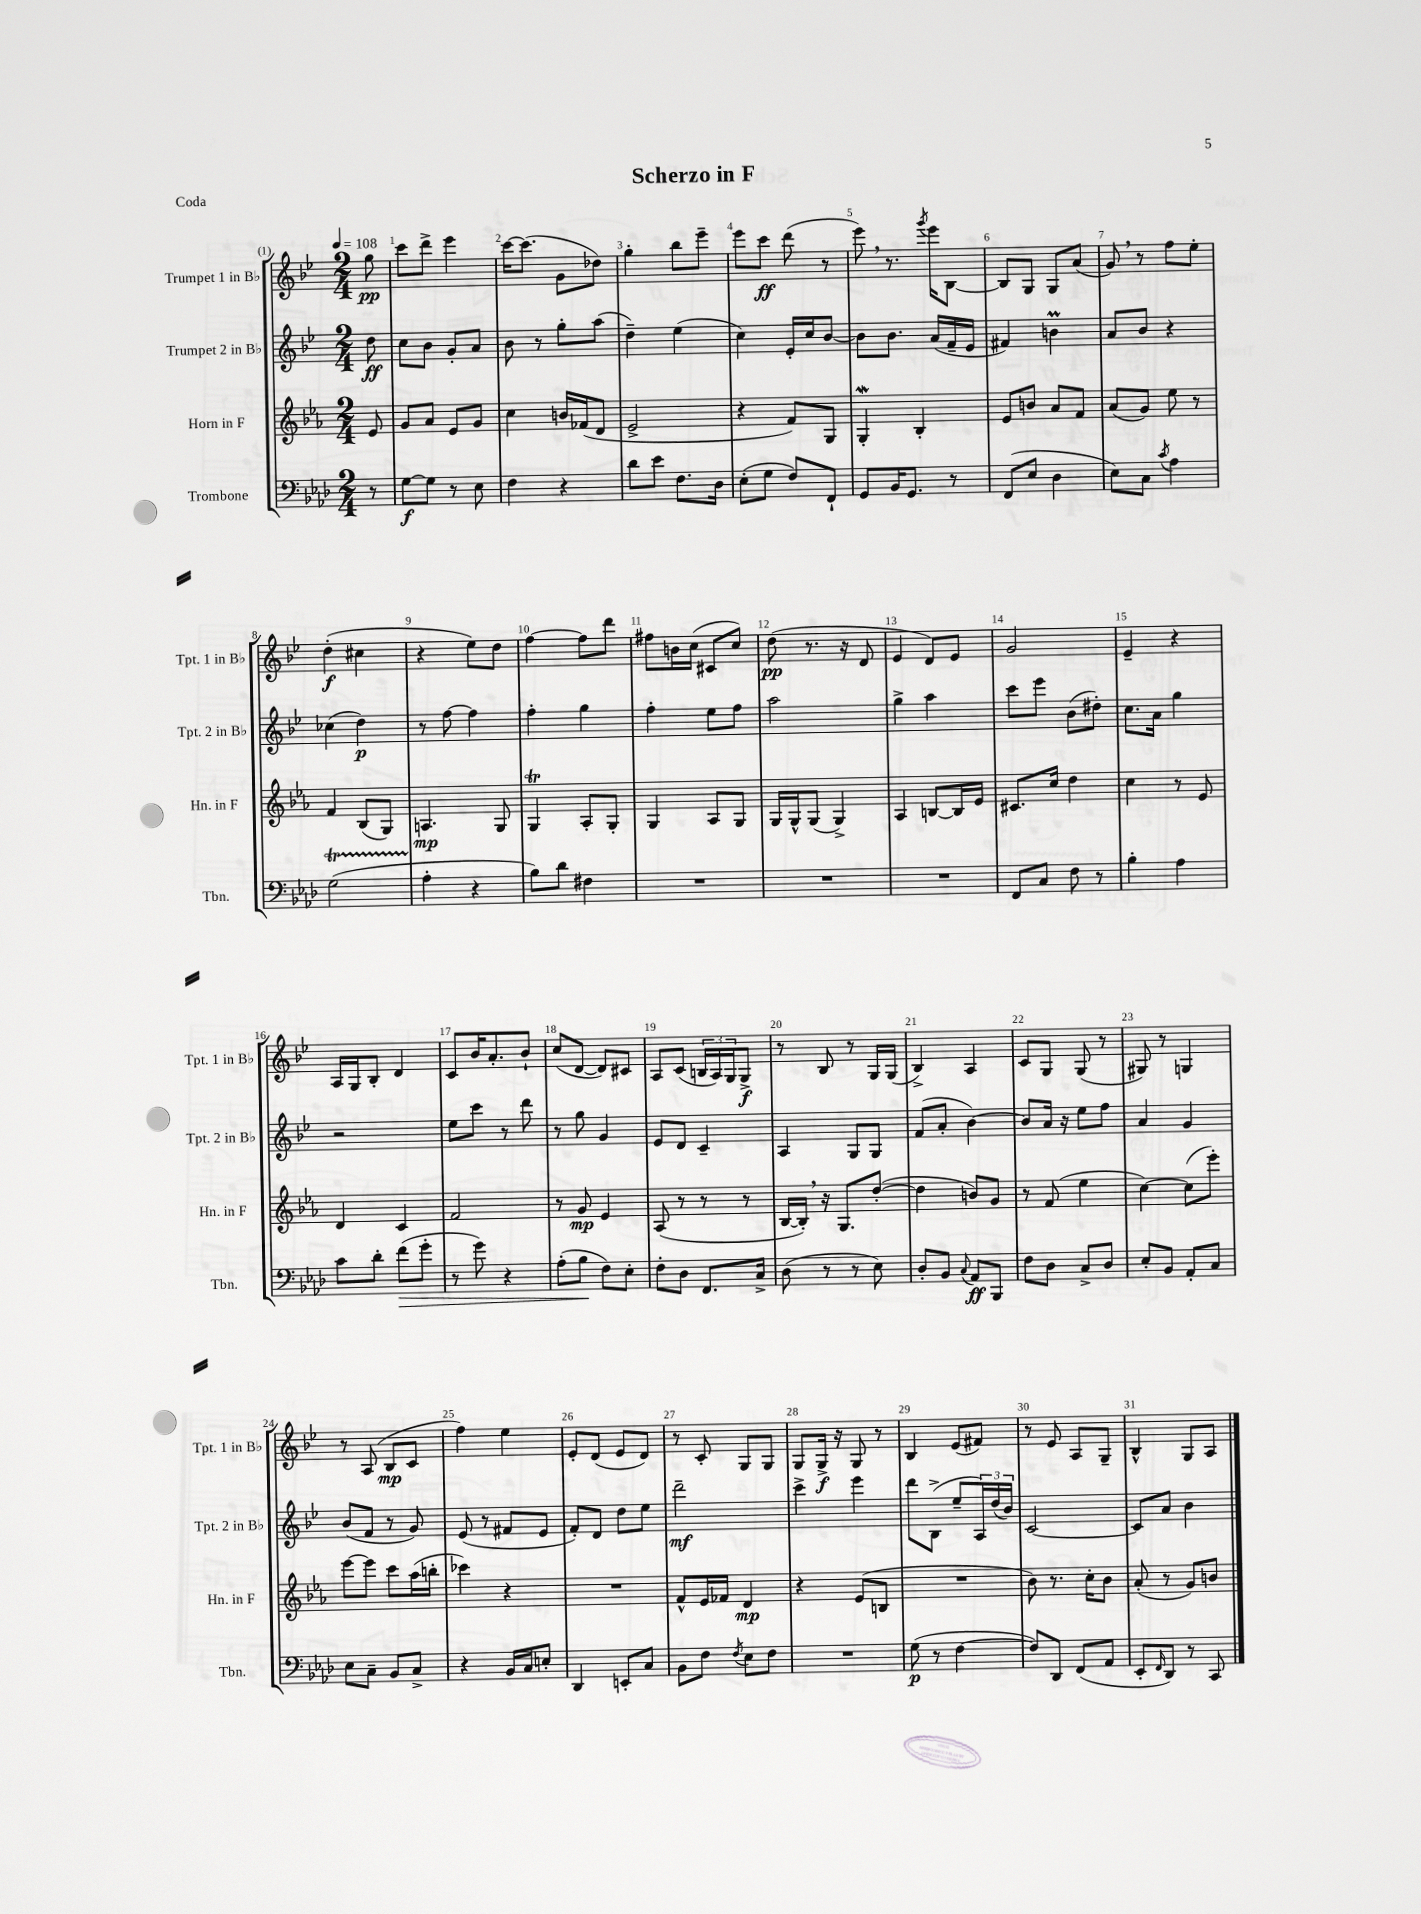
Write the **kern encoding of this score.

**kern	**dynam	**kern	**dynam	**kern	**dynam	**kern	**dynam
*part4	*part4	*part3	*part3	*part2	*part2	*part1	*part1
*staff4	*staff4	*staff3	*staff3	*staff2	*staff2	*staff1	*staff1
*I"Trombone	*	*I"Horn in F	*	*I"Trumpet 2 in B♭	*	*I"Trumpet 1 in B♭	*
*I'Tbn.	*	*I'Hn. in F	*	*I'Tpt. 2 in B♭	*	*I'Tpt. 1 in B♭	*
*clefF4	*	*clefG2	*	*clefG2	*	*clefG2	*
*k[b-e-a-d-]	*	*k[b-e-a-]	*	*k[b-e-]	*	*k[b-e-]	*
*M2/4	*	*M2/4	*	*M2/4	*	*M2/4	*
*MM108	*	*MM108	*	*MM108	*	*MM108	*
=	=	=	=	=	=	=	=
8r	.	8e-/	.	8dd\	ff	8gg\	pp
=1	=1	=1	=1	=1	=1	=1	=1
[8G\L	f	8g/L	.	8cc\L	.	8ccc\L	.
8G\J]	.	8a-/J	.	8b-\J	.	8ddd^\J	.
8r	.	8e-/L	.	8g'/L	.	4eee-\	.
8E-\	.	8g/J	.	8a/J	.	.	.
=2	=2	=2	=2	=2	=2	=2	=2
4F\	.	4cc\	.	8b-\	.	[16ccc\KL	.
.	.	.	.	.	.	(8.ccc\J]	.
.	.	.	.	8r	.	.	.
4r	.	16bn/LL	.	8gg'\L	.	8g\L	.
.	.	(16f-X/J	.	.	.	.	.
.	.	8d/J	.	(8aa\J	.	8dd-X\J)	.
=3	=3	=3	=3	=3	=3	=3	=3
8d-\L	.	2e-^/	.	4dd~\)	.	4gg'\	.
8e-\J	.	.	.	.	.	.	.
8.F\L	.	.	.	(4ee-\	.	8bb-\L	.
.	.	.	.	.	.	8eee-~\J	.
16D-\Jk	.	.	.	.	.	.	.
=4	=4	=4	=4	=4	=4	=4	=4
(8E-'\L	.	4r	.	4cc\)	.	8eee-\L	.
8G\J	.	.	.	.	.	8ccc\J	ff
8F/L)	.	8f/L)	.	16e-'/LL	.	(8ddd\	.
.	.	.	.	16cc/J	.	.	.
8FF`/J	.	8G/J	.	[8b-/J	.	8r	.
=5	=5	=5	=5	=5	=5	=5	=5
8GG/L	.	4GW'/	.	8b-\L]	.	8eee-,\)	.
16BB-/K	.	.	.	8.b-\J	.	8.r	.
8.GG/J	.	.	.	.	.	.	.
.	.	4B-'/	.	.	.	.	.
.	.	.	.	.	.	8qggg/	.
.	.	.	.	(16a/LL	.	16eee-\KL	.
8r	.	.	.	16f~/	.	[8B-\J	.
.	.	.	.	16e-/JJ	.	.	.
=6	=6	=6	=6	=6	=6	=6	=6
(8FF/L	.	8e-/L	.	4f#X/)	.	8B-/L]	.
8E-/J	.	8bn/J	.	.	.	8G/J	.
4D-\	.	8a-/L	.	4bnm\	.	8G/L	.
.	.	8f/J	.	.	.	(8a/J	.
=7	=7	=7	=7	=7	=7	=7	=7
8E-\L)	.	(8a-/L	.	8a/L	.	8g,/)	.
8C\J	.	8g/J)	.	8b-/J	.	8r	.
8qc/	.	.	.	.	.	.	.
4A-\	.	8ee-\	.	4r	.	8ff\L	.
.	.	8r	.	.	.	8ee-'\J	.
!!LO:LB:g=z
=8	=8	=8	=8	=8	=8	=8	=8
(2Gt\	.	4f/	.	(4cc-X\	.	(4dd'\	f
.	.	(8B-/L	.	4dd\)	p	4cc#X\	.
.	.	8G/J)	.	.	.	.	.
=9	=9	=9	=9	=9	=9	=9	=9
4A-'\	.	4.An/	mp	8r	.	4r	.
.	.	.	.	[8ff\	.	.	.
4r	.	.	.	4ff\]	.	8ee-\L)	.
.	.	8G/	.	.	.	8dd\J	.
=10	=10	=10	=10	=10	=10	=10	=10
8B-\L)	.	4Gt/	.	4ff'\	.	[4ff\	.
8d-\J	.	.	.	.	.	.	.
4F#X\	.	8A-'/L	.	4gg\	.	8ff\L]	.
.	.	8G'/J	.	.	.	8ddd\J	.
=11	=11	=11	=11	=11	=11	=11	=11
2r	.	4G/	.	4ff'\	.	8ff#X\L	.
.	.	.	.	.	.	16bn\L	.
.	.	.	.	.	.	(16cc\JJ	.
.	.	8A-/L	.	8ee-\L	.	8c#X/L	.
.	.	8G/J	.	8ff\J	.	8cc/J)	.
=12	=12	=12	=12	=12	=12	=12	=12
2r	.	16G/LL	.	2aa\	.	(8dd\	pp
.	.	16G^^/J	.	.	.	.	.
.	.	(8G/J	.	.	.	8.r	.
.	.	4G^/)	.	.	.	.	.
.	.	.	.	.	.	16r	.
.	.	.	.	.	.	8d/	.
=13	=13	=13	=13	=13	=13	=13	=13
2r	.	4A-/	.	4gg^\	.	4e-/	.
.	.	[8Bn/L	.	4aa\	.	8d/L)	.
.	.	16B/L]	.	.	.	8e-/J	.
.	.	16e-/JJ	.	.	.	.	.
=14	=14	=14	=14	=14	=14	=14	=14
8FF/L	.	8.c#X/L	.	8ccc\L	.	2g/	.
8C/J	.	.	.	8eee-\J	.	.	.
.	.	16cc/Jk	.	.	.	.	.
8F\	.	4dd\	.	(8b-\L	.	.	.
8r	.	.	.	8dd#X'\J)	.	.	.
=15	=15	=15	=15	=15	=15	=15	=15
4B-'\	.	4cc\	.	8.cc\L	.	4e-~/	.
.	.	.	.	16a\Jk	.	.	.
4A-\	.	8r	.	4gg\	.	4r	.
.	.	8e-/	.	.	.	.	.
!!LO:LB:g=z
=16	=16	=16	=16	=16	=16	=16	=16
8c\L	.	4d/	.	2r	.	16A/LL	.
.	.	.	.	.	.	16G/J	.
8d-'\J	.	.	.	.	.	8B-'/J	.
!	!LO:HP:b	!	!	!	!	!	!
(8f\L	>	4c/	.	.	.	4d/	.
8g'\J	.	.	.	.	.	.	.
=17	=17	=17	=17	=17	=17	=17	=17
8r	.	2f/	.	8ee-\L	.	8c/L	.
8g\)	.	.	.	8ccc\J	.	16b-/K	.
.	.	.	.	.	.	8.a'/	.
4r	.	.	.	8r	.	.	.
.	.	.	.	8ddd\	.	8b-`/J	.
=18	=18	=18	=18	=18	=18	=18	=18
(8A-'\L	.	8r	.	8r	.	(8cc/L	.
8B-\J	.	8g/	mp	8gg\	.	[8d/J	.
8F\L)	]	4e-/	.	4g/	.	8d/L])	.
8E-'\J	.	.	.	.	.	8c#X/J	.
=19	=19	=19	=19	=19	=19	=19	=19
8F'\L	.	(8A-/	.	8e-/L	.	8A/L	.
8D-\J	.	8r	.	8d/J	.	(8c/J	.
8.FF/L	.	8r	.	4c~/	.	24Bn/LL	.
.	.	.	.	.	.	24A/)	.
.	.	.	.	.	.	24G/J	.
.	.	8r	.	.	.	8G^/J	f
16C^/Jk	.	.	.	.	.	.	.
=20	=20	=20	=20	=20	=20	=20	=20
(8D-\	.	[16B-/LL	.	4A/	.	8r	.
.	.	16B-',/JJ])	.	.	.	.	.
8r	.	16r	.	.	.	8B-/	.
.	.	8.G/L	.	.	.	.	.
8r	.	.	.	8G/L	.	8r	.
8E-\)	.	([8dd'/J	.	8G/J	.	16G/LL	.
.	.	.	.	.	.	(16G/JJ	.
=21	=21	=21	=21	=21	=21	=21	=21
8D-'/L	.	4dd\]	.	(8f/L	.	4B-^/)	.
8BB-/J	.	.	.	8a'/J	.	.	.
8qqC/	.	.	.	.	.	.	.
8AA-/L	ff	8bn/L)	.	[4b-\)	.	4A/	.
8BBB-/J	.	8g/J	.	.	.	.	.
=22	=22	=22	=22	=22	=22	=22	=22
8F\L	.	8r	.	8b-/L]	.	8c/L	.
8D-\J	.	(8f/	.	16a/Jk	.	8G/J	.
.	.	.	.	16r	.	.	.
8C^/L	.	4ee-\	.	8ee-\L	.	(8G/	.
8D-/J	.	.	.	8ff\J	.	8r	.
=23	=23	=23	=23	=23	=23	=23	=23
8E-'/L	.	[4cc\)	.	4a/	.	8G#X/)	.
8BB-/J	.	.	.	.	.	8r	.
8AA-'/L	.	(8cc\L]	.	4g/	.	4Gn/	.
8C/J	.	8eee-'\J)	.	.	.	.	.
!!LO:LB:g=z
=24	=24	=24	=24	=24	=24	=24	=24
8E-\L	.	[8eee-\L	.	(8b-/L	.	8r	.
8C~\J	.	8eee-\J]	.	8f/J	.	(8A/	.
8BB-/L	.	8ccc\L	.	8r	.	8B-/L	mp
8C^/J	.	(16aa-\L	.	8g/)	.	8c/J	.
.	.	16bbn'\JJ	.	.	.	.	.
=25	=25	=25	=25	=25	=25	=25	=25
4r	.	4ccc-X\)	.	(8e-/	.	4ff\)	.
.	.	.	.	8r	.	.	.
16BB-/LL	.	4r	.	8f#X/L	.	4ee-\	.
16C/J	.	.	.	.	.	.	.
8En'/J	.	.	.	8e-/J	.	.	.
=26	=26	=26	=26	=26	=26	=26	=26
4DD-/	.	2r	.	8f'/L)	.	8e-'/L	.
.	.	.	.	8d/J	.	(8d/J	.
8EEn'/L	.	.	.	8dd\L	.	8e-/L	.
8C/J	.	.	.	8ee-\J	.	8d/J)	.
=27	=27	=27	=27	=27	=27	=27	=27
8BB-\L	.	8f^^/L	.	2ddd~\	mf	8r	.
8F\J	.	16e-/L	.	.	.	8c'/	.
.	.	16f-X/JJ	.	.	.	.	.
8qF/	.	.	.	.	.	.	.
8E-\L	.	4d/	mp	.	.	8G/L	.
8F\J	.	.	.	.	.	8G/J	.
=28	=28	=28	=28	=28	=28	=28	=28
2r	.	4r	.	4ccc^\	.	8G/L	.
.	.	.	.	.	.	16G^/Jk	f
.	.	.	.	.	.	16r	.
.	.	(8e-/L	.	4eee-\	.	8G/	.
.	.	8Bn/J	.	.	.	8r	.
=29	=29	=29	=29	=29	=29	=29	=29
(8G\	p	2r	.	8ddd\L	.	4B-/	.
8r	.	.	.	(8B-^\J	.	.	.
[4F\	.	.	.	8ee-~/L	.	(8e-/L	.
.	.	.	.	24A/L)	.	8f#X/J)	.
.	.	.	.	(24dd/	.	.	.
.	.	.	.	24b-/JJ)	.	.	.
=30	=30	=30	=30	=30	=30	=30	=30
8F/L])	.	8b-\)	.	[2c/	.	8r	.
8DD-/J	.	8.r	.	.	.	8e-/	.
(8FF/L	.	.	.	.	.	8A/L	.
.	.	16cc'\KL	.	.	.	.	.
8AA-/J	.	8b-\J	.	.	.	8G~/J	.
=31	=31	=31	=31	=31	=31	=31	=31
8EE-'/L	.	(8a-'/	.	8c/L]	.	4B-^^/	.
16qqFF/	.	.	.	.	.	.	.
8DD-/J)	.	8r	.	8a/J	.	.	.
8r	.	8g/L)	.	4b-\	.	8G/L	.
8CC/	.	8bn/J	.	.	.	8A/J	.
==	==	==	==	==	==	==	==
*-	*-	*-	*-	*-	*-	*-	*-
